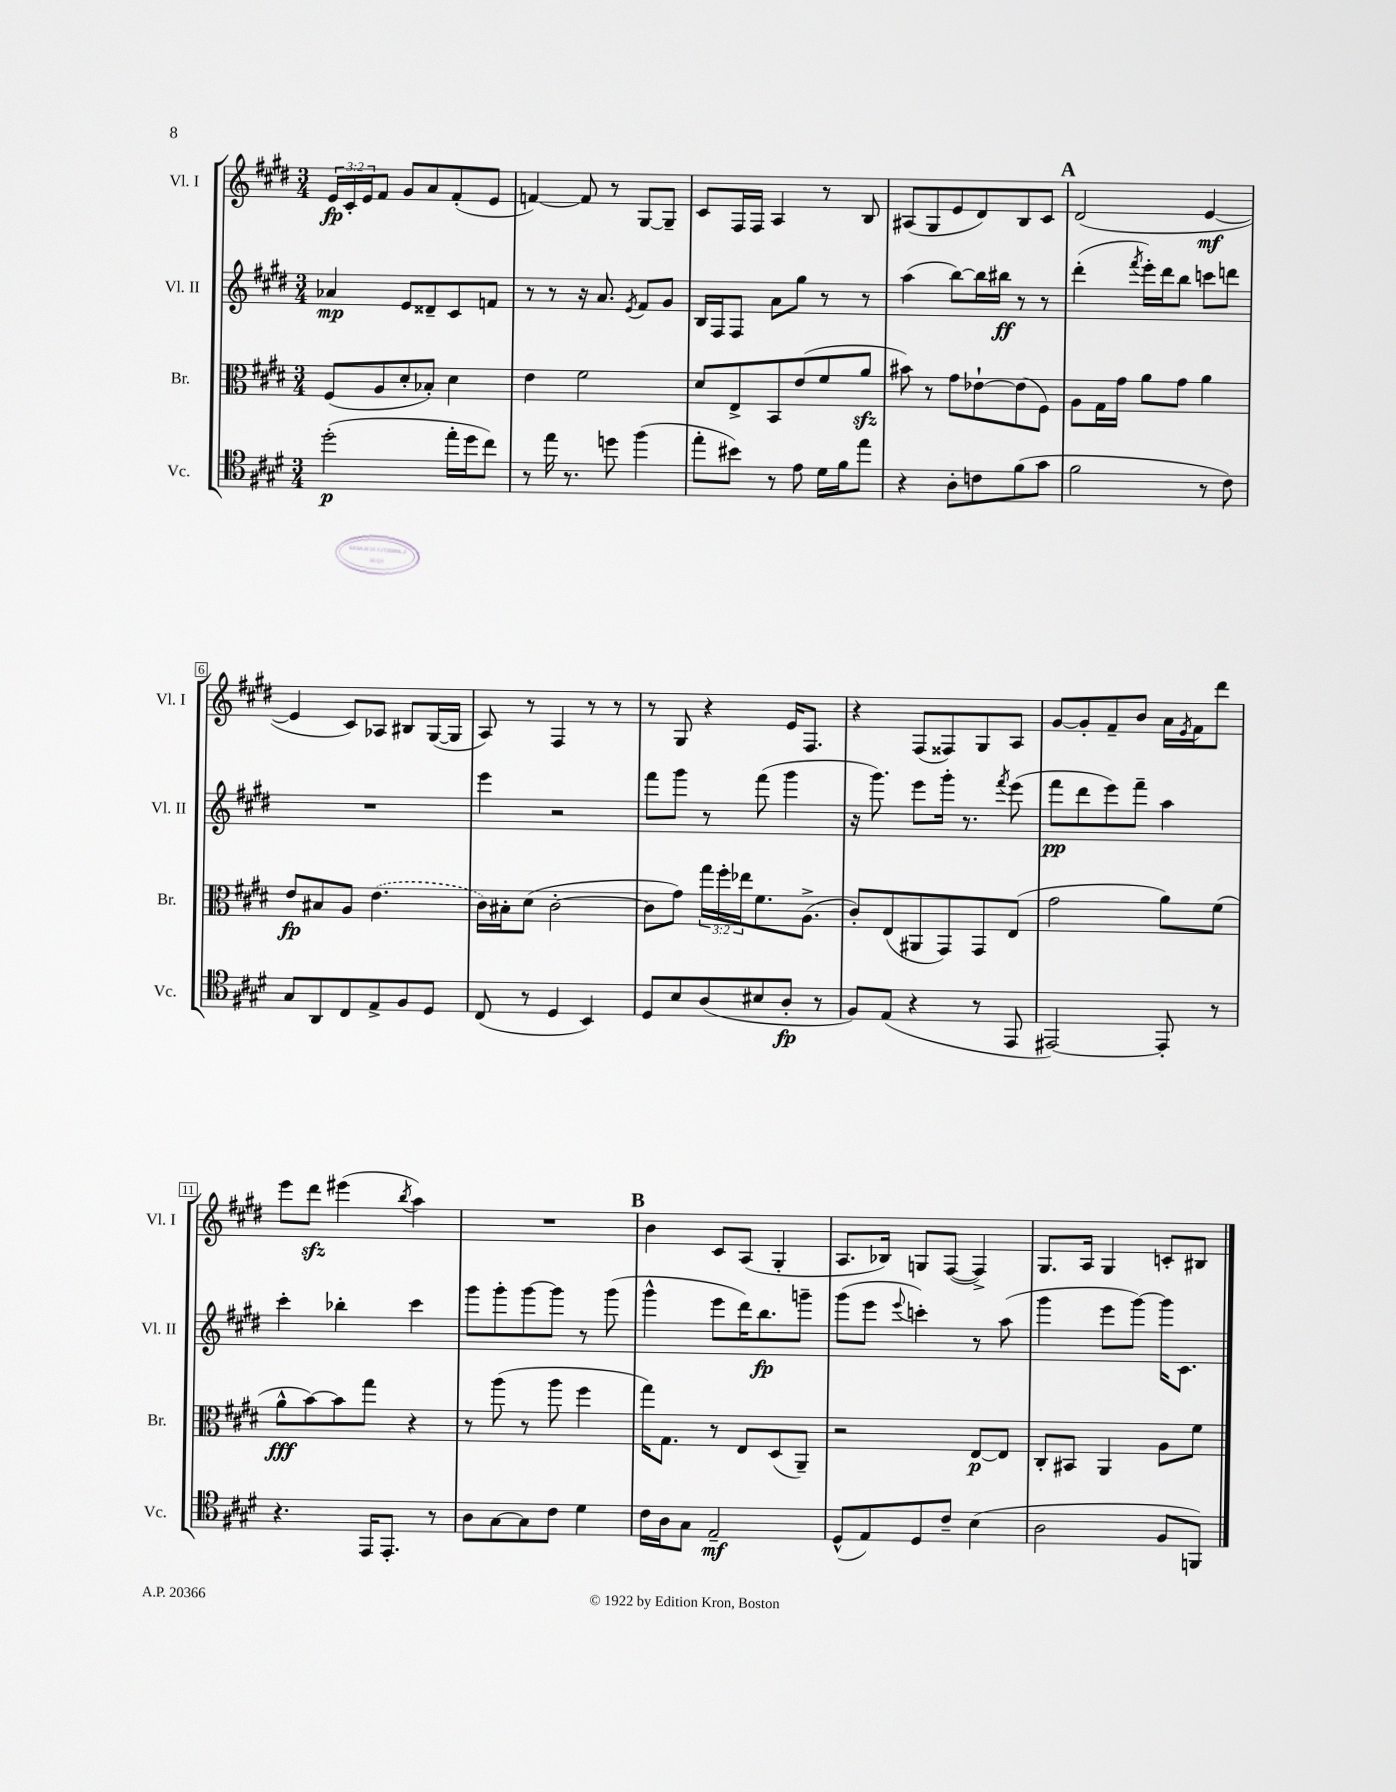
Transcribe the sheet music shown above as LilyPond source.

<<
\new StaffGroup <<
\new Staff = "s0" \with { instrumentName = "Vl. I" shortInstrumentName = "Vl. I" } {
    \clef treble \key e \major \numericTimeSignature \time 3/4 \override Staff.TupletNumber.text = #tuplet-number::calc-fraction-text
    \tuplet 3/2 { e'16\fp cis'16-. e'16 } fis'8 gis'8 a'8 fis'8-.( e'8 |
    f'4~) f'8 r8 gis8~ gis8-- |
    cis'8 fis16 fis16 a4 r8 b8 |
    ais8( gis8 e'8 dis'8) b8 cis'8 |
    \mark \markup { \bold "A" } dis'2( e'4~\mf |
    e'4 cis'8) aes8 bis8 gis16~( gis16 |
    a8) r8 fis4 r8 r8 |
    r8 gis8 r4 e'16 fis8. |
    r4 fis8( fisis8) gis8 a8 |
    gis'8~ gis'8-. fis'8-- b'8 a'16 \acciaccatura { e'8 } fis'16 dis'''8 |
    e'''8 dis'''8\sfz eis'''4( \acciaccatura { b''8 } a''4) |
    R2. |
    \mark \markup { \bold "B" } b'4 cis'8 a8( gis4-. |
    a8. bes16) g8 fis8~( fis4->) |
    gis8. a16 gis4 c'8-. bis8 \bar "|." |
}
\new Staff = "s1" \with { instrumentName = "Vl. II" shortInstrumentName = "Vl. II" } {
    \clef treble \key e \major \numericTimeSignature \time 3/4
    aes'4\mp e'8 disis'8-- cis'8 f'8 |
    r8 r8 r16 a'8. \acciaccatura { e'8 } fis'8 gis'8 |
    b16 fis16 fis8 a'8 gis''8 r8 r8 |
    a''4( b''8~) b''16 bis''16\ff r8 r8 |
    \mark \markup { \bold "A" } dis'''4-.( \acciaccatura { fis'''8 } e'''16-.) dis'''16 b''8 c'''8 d'''8 |
    R2. |
    e'''4 r2 |
    fis'''8 gis'''8 r8 fis'''8( gis'''4 |
    r16 gis'''8.) e'''8 gis'''16-. r8. \acciaccatura { fis'''8 } e'''8( |
    fis'''8\pp dis'''8 e'''8) fis'''8-- a''4 |
    cis'''4-. bes''4-. cis'''4 |
    gis'''8 gis'''8-. gis'''8~ gis'''8 r8 gis'''8( |
    \mark \markup { \bold "B" } gis'''4-^ e'''8 dis'''16) b''8.\fp g'''8-- |
    gis'''8( e'''8 \appoggiatura { e'''8 } c'''4-.) r8 a''8( |
    gis'''4 e'''8 gis'''8~) gis'''16 cis'8. \bar "|." |
}
\new Staff = "s2" \with { instrumentName = "Br." shortInstrumentName = "Br." } {
    \clef alto \key e \major \numericTimeSignature \time 3/4 \override Staff.TupletNumber.text = #tuplet-number::calc-fraction-text
    fis8( a8 dis'8-. bes8-.) dis'4 |
    e'4 fis'2 |
    dis'8 e8-> b,8 e'8( fis'8 a'8\sfz |
    bis'8) r8 gis'8 ees'8~-! ees'8( fis8) |
    \mark \markup { \bold "A" } a8 gis16 gis'16 a'8 gis'8 a'4 |
    e'8\fp bis8 a8 \once \slurDashed e'4.( |
    cis'16) bis16-. dis'8( cis'2~-. |
    cis'8 gis'8) \tuplet 3/2 { gis''16 fis''16-. ees''16 } fis'8. a8.->( |
    cis'8-.) e8( ais,8 gis,8) gis,8 e8( |
    gis'2 a'8) fis'8( |
    a'8-^\fff b'8~) b'8 gis''8 r4 |
    r8 a''8( r8 a''8 fis''4 |
    \mark \markup { \bold "B" } gis''16) gis8. r8 e8 dis8( a,8--) |
    r2 e8~\p e8 |
    cis8-. bis,8 a,4 a8 fis'8 \bar "|." |
}
\new Staff = "s3" \with { instrumentName = "Vc." shortInstrumentName = "Vc." } {
    \clef tenor \key e \major \numericTimeSignature \time 3/4
    dis''2-.\p( e''16-. dis''16 cis''8) |
    r8 e''16 r8. d''8 fis''4( |
    e''8-. bis'8) r8 e'8 dis'16 fis'16 e''8 |
    r4 a8-. c'8 fis'8( gis'8 |
    \mark \markup { \bold "A" } fis'2 r8 cis'8) |
    gis8 a,8 cis8 e8-> fis8 dis8 |
    cis8( r8 dis4 b,4) |
    dis8 b8 a8( bis8 a8-.\fp r8 |
    fis8) e8( r4 r8 e,8 |
    eis,2~) eis,8-. r8 |
    r4. e,16 e,8.-. r8 |
    a8 gis8~ gis8 cis'8 dis'4 |
    \mark \markup { \bold "B" } cis'16 a16 gis8 e2--\mf |
    dis8-^( e8) dis8 cis'8-- b4( |
    a2 fis8 f,8) \bar "|." |
}
>>
>>
\layout { \context { \Score \override BarNumber.stencil = #(make-stencil-boxer 0.1 0.3 ly:text-interface::print) } }
